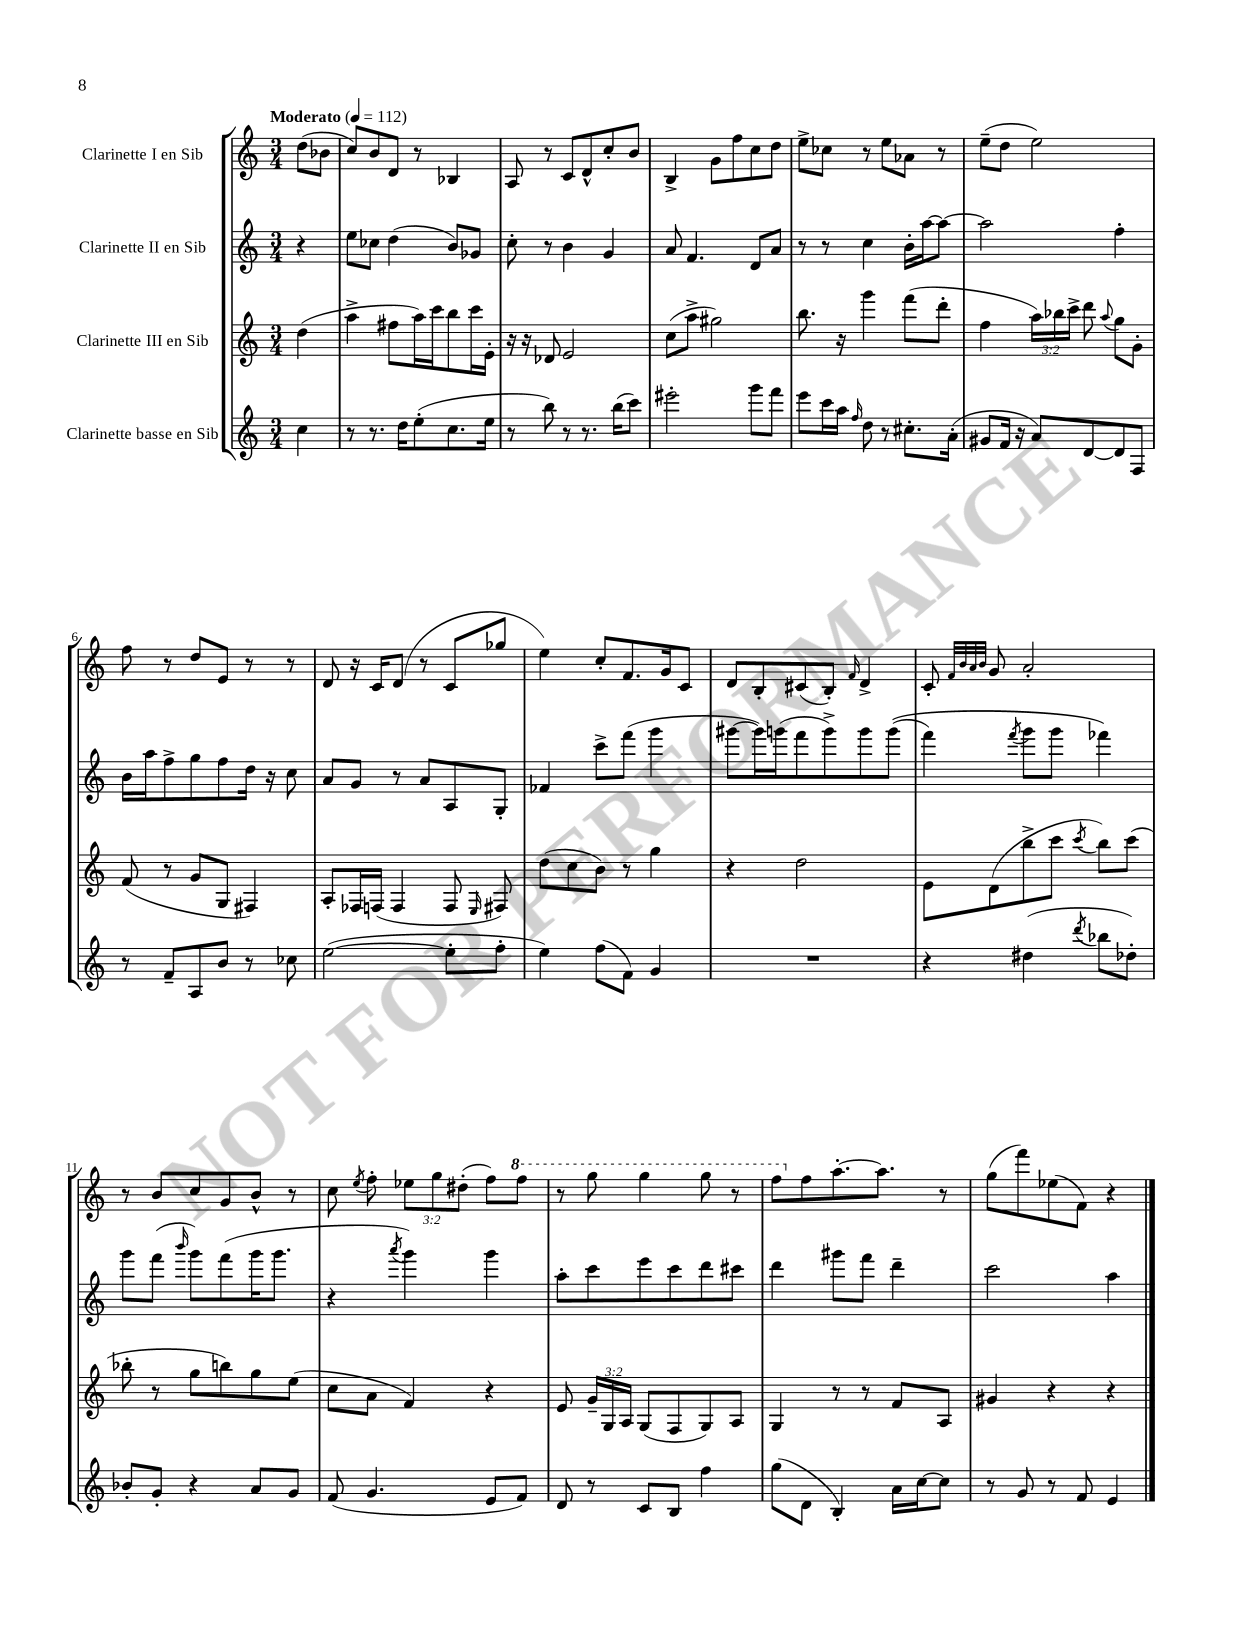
<<
\new StaffGroup <<
\new Staff = "s0" \with { instrumentName = "Clarinette I en Sib" } {
    \clef treble \key c \major \numericTimeSignature \time 3/4 \override Staff.TupletNumber.text = #tuplet-number::calc-fraction-text \partial 4 \tempo "Moderato" 4 = 112
    \autoBeamOff d''8[( bes'8] |
    c''8[) b'8 d'8] r8 bes4 |
    a8 r8 c'8[ d'8-^ c''8-. b'8] |
    b4-> g'8[ f''8 c''8 d''8] |
    e''8[-> ces''8] r8 e''8[ aes'8] r8 |
    e''8[--( d''8] e''2) |
    f''8 r8 d''8[ e'8] r8 r8 |
    d'8 r16 c'16[ d'8]( r8 c'8[ ges''8] |
    e''4) c''8[-. f'8. g'16 c'8] |
    d'8[ b8-. cis'8( b8]-.) \grace { f'16 } d'4-> |
    c'8-. \grace { f'32[ b'32 a'32 b'32] } g'8 a'2-. |
    r8 b'8[ c''8 g'8 b'8]-^ r8 |
    c''8 \acciaccatura { e''8 } f''8-. \tuplet 3/2 { ees''8[ g''8 dis''8]-.( } f''8[) \ottava #1 f'''8] |
    r8 g'''8 g'''4 g'''8 r8 |
    f'''8[ \ottava #0 f''8 a''8.~-. a''8.] r8 |
    g''8[( f'''8) ees''8( f'8]) r4 \bar "|." |
}
\new Staff = "s1" \with { instrumentName = "Clarinette II en Sib" } {
    \clef treble \key c \major \numericTimeSignature \time 3/4 \partial 4
    \autoBeamOff r4 |
    e''8[ ces''8] d''4( b'8[) ges'8] |
    c''8-. r8 b'4 g'4 |
    a'8 f'4. d'8[ a'8] |
    r8 r8 c''4 b'16[-. a''16~ a''8]~ |
    a''2 f''4-. |
    b'16[ a''16 f''8-> g''8 f''8 d''16] r16 c''8 |
    a'8[ g'8] r8 a'8[ a8 g8]-. |
    fes'4 c'''8[-> f'''8]( g'''4 |
    gis'''8[~ gis'''16) g'''16( f'''8 g'''8->) g'''8 g'''8](\( |
    f'''4) \acciaccatura { f'''8 } g'''8[ g'''8] fes'''4\) |
    g'''8[ f'''8]( \grace { b'''16 } g'''8[) f'''8( g'''16 g'''8.] |
    r4 \acciaccatura { a'''8 } g'''4) g'''4 |
    a''8[-. c'''8 e'''8 c'''8 d'''8 cis'''8] |
    d'''4 gis'''8[ f'''8] d'''4-- |
    c'''2 a''4 \bar "|." |
}
\new Staff = "s2" \with { instrumentName = "Clarinette III en Sib" } {
    \clef treble \key c \major \numericTimeSignature \time 3/4 \override Staff.TupletNumber.text = #tuplet-number::calc-fraction-text \partial 4
    \autoBeamOff d''4( |
    a''4-> fis''8[ a''16) c'''16 b''8 c'''16 e'16]-. |
    r16 r16 des'8 e'2 |
    c''8[( a''8]-> gis''2) |
    b''8. r16 g'''4 f'''8[( d'''8]-. |
    f''4 \tuplet 3/2 { a''16[) bes''16 c'''16]-> } d'''8 \appoggiatura { a''8 } g''8[ g'8]-. |
    f'8( r8 g'8[ g8] fis4) |
    a8[-. fes16 f16]( f4 f8 \grace { e16 } fis8) |
    d''8[( c''8 b'8]) r8 g''4 |
    r4 d''2 |
    e'8[ d'8( b''8-> c'''8] \acciaccatura { c'''8 } b''8[) c'''8]( |
    bes''8-. r8 g''8[ b''8) g''8 e''8]( |
    c''8[ a'8] f'4) r4 |
    e'8 \tuplet 3/2 { g'16[-- g16 a16] } g8[( f8 g8) a8] |
    g4 r8 r8 f'8[ a8] |
    gis'4 r4 r4 \bar "|." |
}
\new Staff = "s3" \with { instrumentName = "Clarinette basse en Sib" } {
    \clef treble \key c \major \numericTimeSignature \time 3/4 \partial 4
    \autoBeamOff c''4 |
    r8 r8. d''16[ e''8-.( c''8. e''16] |
    r8 b''8) r8 r8. b''16[( c'''8]) |
    eis'''2-. g'''8[ f'''8] |
    e'''8[ c'''16 a''16] \grace { f''16 } d''8 r8 cis''8.[-. a'16]-.( |
    gis'8[ f'16] r16 a'8[) d'8~ d'8 f8] |
    r8 f'8[-- a8 b'8] r8 ces''8 |
    e''2~( e''8[-. f''8]-. |
    e''4) f''8[( f'8]) g'4 |
    R2. |
    r4 dis''4( \acciaccatura { d'''8 } bes''8[ des''8]-.) |
    bes'8[-. g'8]-. r4 a'8[ g'8] |
    f'8( g'4. e'8[ f'8]) |
    d'8 r8 c'8[ b8] f''4 |
    g''8[( d'8] b4-.) a'16[ c''16~ c''8] |
    r8 g'8 r8 f'8 e'4 \bar "|." |
}
>>
>>
